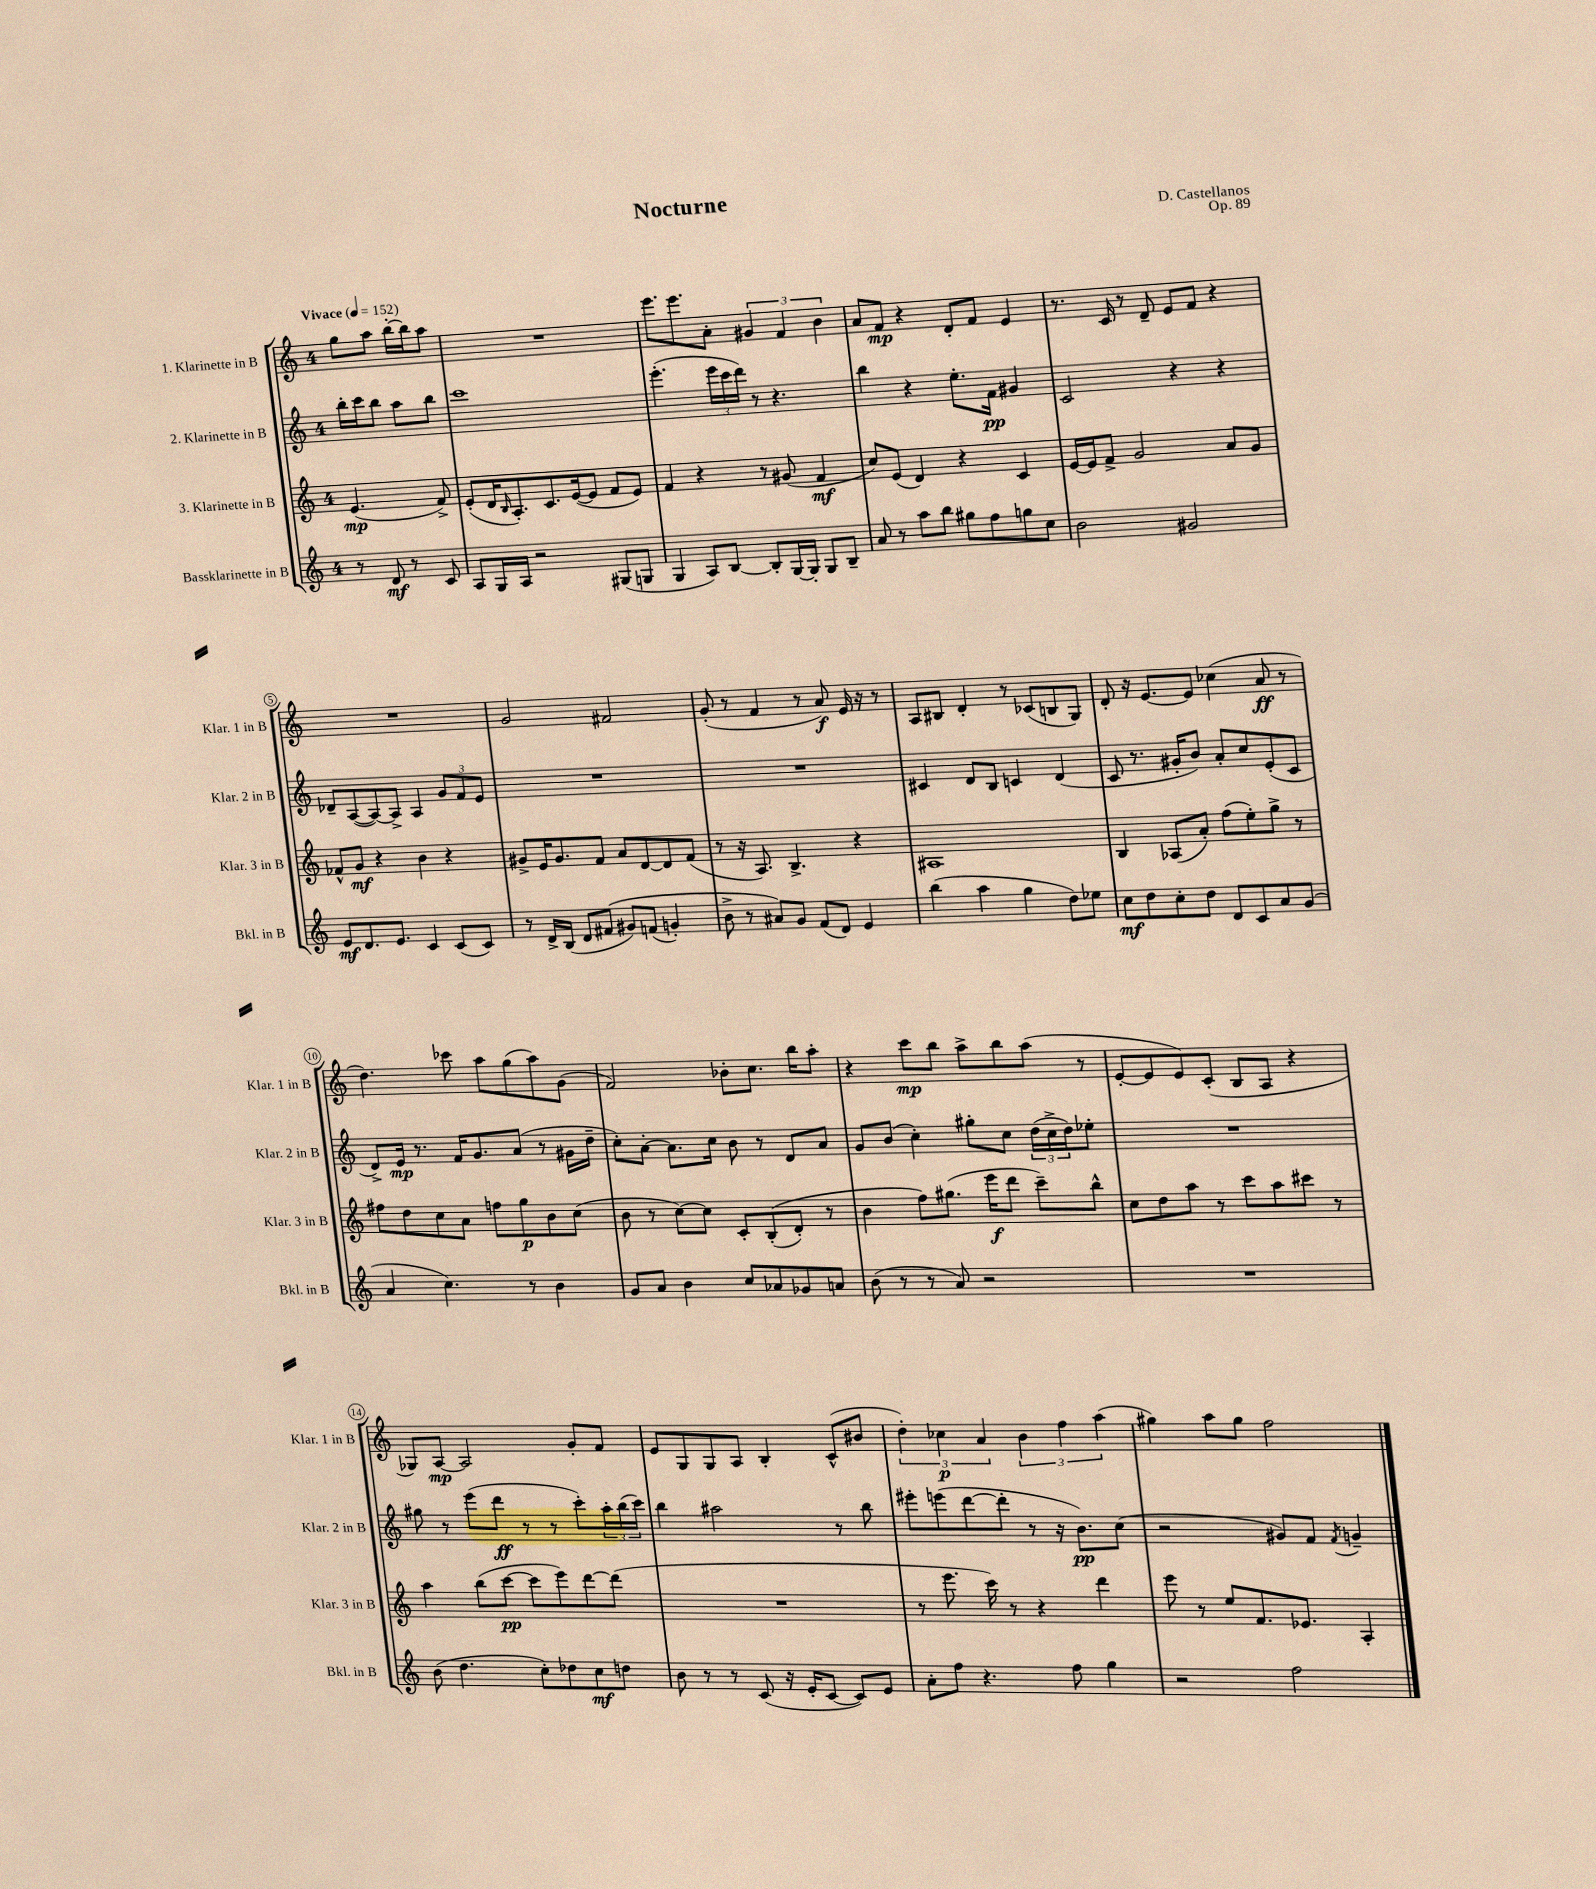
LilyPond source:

\header { title = "Nocturne" composer = "D. Castellanos" opus = "Op. 89" }
<<
\new StaffGroup <<
\new Staff = "s0" \with { instrumentName = "1. Klarinette in B" shortInstrumentName = "Klar. 1 in B" } {
    \clef treble \key c \major \once \override Staff.TimeSignature.style = #'single-digit \time 4/4 \partial 2 \tempo "Vivace" 4 = 152
    g''8 a''8 b''16~-. b''16 a''8 |
    R1 |
    e'''8. e'''8. a'8-. \tuplet 3/2 { gis'4 f'4 b'4 } |
    a'8 f'8\mp r4 d'8-. f'8 e'4 |
    r8. c'16 r8 d'8-- e'8 f'8 r4 |
    R1 |
    g'2 fis'2 |
    g'8-.( r8 f'4 r8 a'8\f) e'16 r16 r8 |
    a8 bis8 d'4-. r8 ces'8( b8 g8) |
    d'8-. r16 e'8.~ e'8 ces''4( a'8\ff r8 |
    d''4.) ces'''8 a''8 g''8( a''8) g'8( |
    f'2) bes'8-. c''8. b''16 a''8-. |
    r4 c'''8\mp b''8 a''8-> b''8 a''8( r8 |
    e'8~-. e'8 e'8) c'8-.( b8 a8 r4 |
    ges8) a8~\mp a2 g'8-. f'8 |
    e'8 g8 g8 a8 b4-. c'8-^( bis'8 |
    \tuplet 3/2 { d''4-.) ces''4\p a'4 } \tuplet 3/2 { b'4 f''4 a''4( } |
    gis''4) a''8 gis''8 f''2 \bar "|." |
}
\new Staff = "s1" \with { instrumentName = "2. Klarinette in B" shortInstrumentName = "Klar. 2 in B" } {
    \clef treble \key c \major \once \override Staff.TimeSignature.style = #'single-digit \time 4/4 \partial 2
    b''16-. c'''16 b''8 a''8 b''8 |
    c'''1 |
    e'''4.-.( \tuplet 3/2 { e'''16 c'''16 d'''16) } r8 r4. |
    b''4 r4 e''8.-. f'16\pp gis'4 |
    c'2 r4 r4 |
    des'8-- a8~( a8~) a8-> a4 \tuplet 3/2 { g'8 f'8 e'8 } |
    R1 |
    R1 |
    cis'4 d'8 b8 c'4 d'4( |
    c'8 r8. gis'16-. b'8) a'8-. c''8 e'8-.( c'8 |
    d'8->) e'16\mp r8. f'16 g'8. a'8( r8 gis'16 d''16-- |
    c''8-.) a'8~-. a'8. c''16 b'8 r8 d'8 a'8 |
    g'8 b'8( c''4-.) gis''8-. c''8 \tuplet 3/2 { d''16( c''16-> d''16) } ees''8-. |
    R1 |
    gis''8 r8 e'''8( d'''8\ff r8 r8 c'''8-.) \tuplet 3/2 { a''16-. b''16( c'''16) } |
    b''4 ais''2 r8 b''8 |
    eis'''8-. e'''8( d'''8~ d'''8-. r8 r16 b'8.\pp) c''8( |
    r2 gis'8) f'8 \acciaccatura { f'8 } g'4-- \bar "|." |
}
\new Staff = "s2" \with { instrumentName = "3. Klarinette in B" shortInstrumentName = "Klar. 3 in B" } {
    \clef treble \key c \major \once \override Staff.TimeSignature.style = #'single-digit \time 4/4 \partial 2
    e'4.\mp( f'8->) |
    e'8-.( d'16 \grace { b16 } a8.-.) c'8. e'16~( e'8 f'8 e'8) |
    f'4 r4 r8 gis'8( f'4\mf |
    c''8) e'8( d'4) r4 c'4 |
    e'16~ e'16 f'8-> g'2 a'8 g'8 |
    fes'8-^ g'8\mf r4 b'4 r4 |
    gis'8-> e'16 gis'8. f'8 a'8 d'8~ d'8 f'8( |
    r8 r16 a8.) b4.-> r4 |
    ais1 |
    b4 aes8( a'8-.) f''8( e''8-.) g''8-> r8 |
    fis''8 d''8 c''8 a'8 f''8 g''8\p b'8 c''8( |
    b'8 r8 c''8~) c''8 c'8-. b8-.(\( d'8-.) r8 |
    b'4 f''8\) gis''8.( e'''16\f d'''8 c'''8--) b''8-^ |
    c''8 d''8 a''8 r8 c'''8 a''8 cis'''8 r8 |
    a''4 b''8( c'''8~\pp c'''8 e'''8) d'''8~ d'''8( |
    R1 |
    r8 e'''8. c'''16) r8 r4 d'''4 |
    e'''8 r8 e''8 f'8. ees'8. a4-. \bar "|." |
}
\new Staff = "s3" \with { instrumentName = "Bassklarinette in B" shortInstrumentName = "Bkl. in B" } {
    \clef treble \key c \major \once \override Staff.TimeSignature.style = #'single-digit \time 4/4 \partial 2
    r8 d'8\mf r8 c'8 |
    a8 g16 a16 r2 gis8( g8 |
    g4 a8) b8~ b8-. g16~ g16-. g8 b8-- |
    a'8 r8 a''8 b''8 gis''8 f''8 g''8 c''8 |
    b'2 gis'2 |
    e'8\mf d'8. e'8. c'4 c'8( c'8) |
    r8 d'16-> b16( d'8 fis'8\( gis'8) f'8( g'4-.) |
    b'8-> r8 ais'8\) g'8 f'8( d'8) e'4 |
    b''4( a''4 g''4 d''8) ees''8 |
    c''8\mf d''8 c''8-. d''8 d'8 c'8 a'8 g'8( |
    a'4 c''4.) r8 b'4 |
    g'8 a'8 b'4 c''8 aes'8 ges'8 a'8 |
    b'8( r8 r8 a'8) r2 |
    R1 |
    b'8( d''4. c''8-.) des''8 c''8\mf d''8 |
    b'8 r8 r8 c'8( r16 e'16-. c'8~ c'8) e'8 |
    a'8-. f''8 r4. f''8 g''4 |
    r2 f''2 \bar "|." |
}
>>
>>
\layout { \context { \Score \override BarNumber.stencil = #(make-stencil-circler 0.1 0.3 ly:text-interface::print) } }
